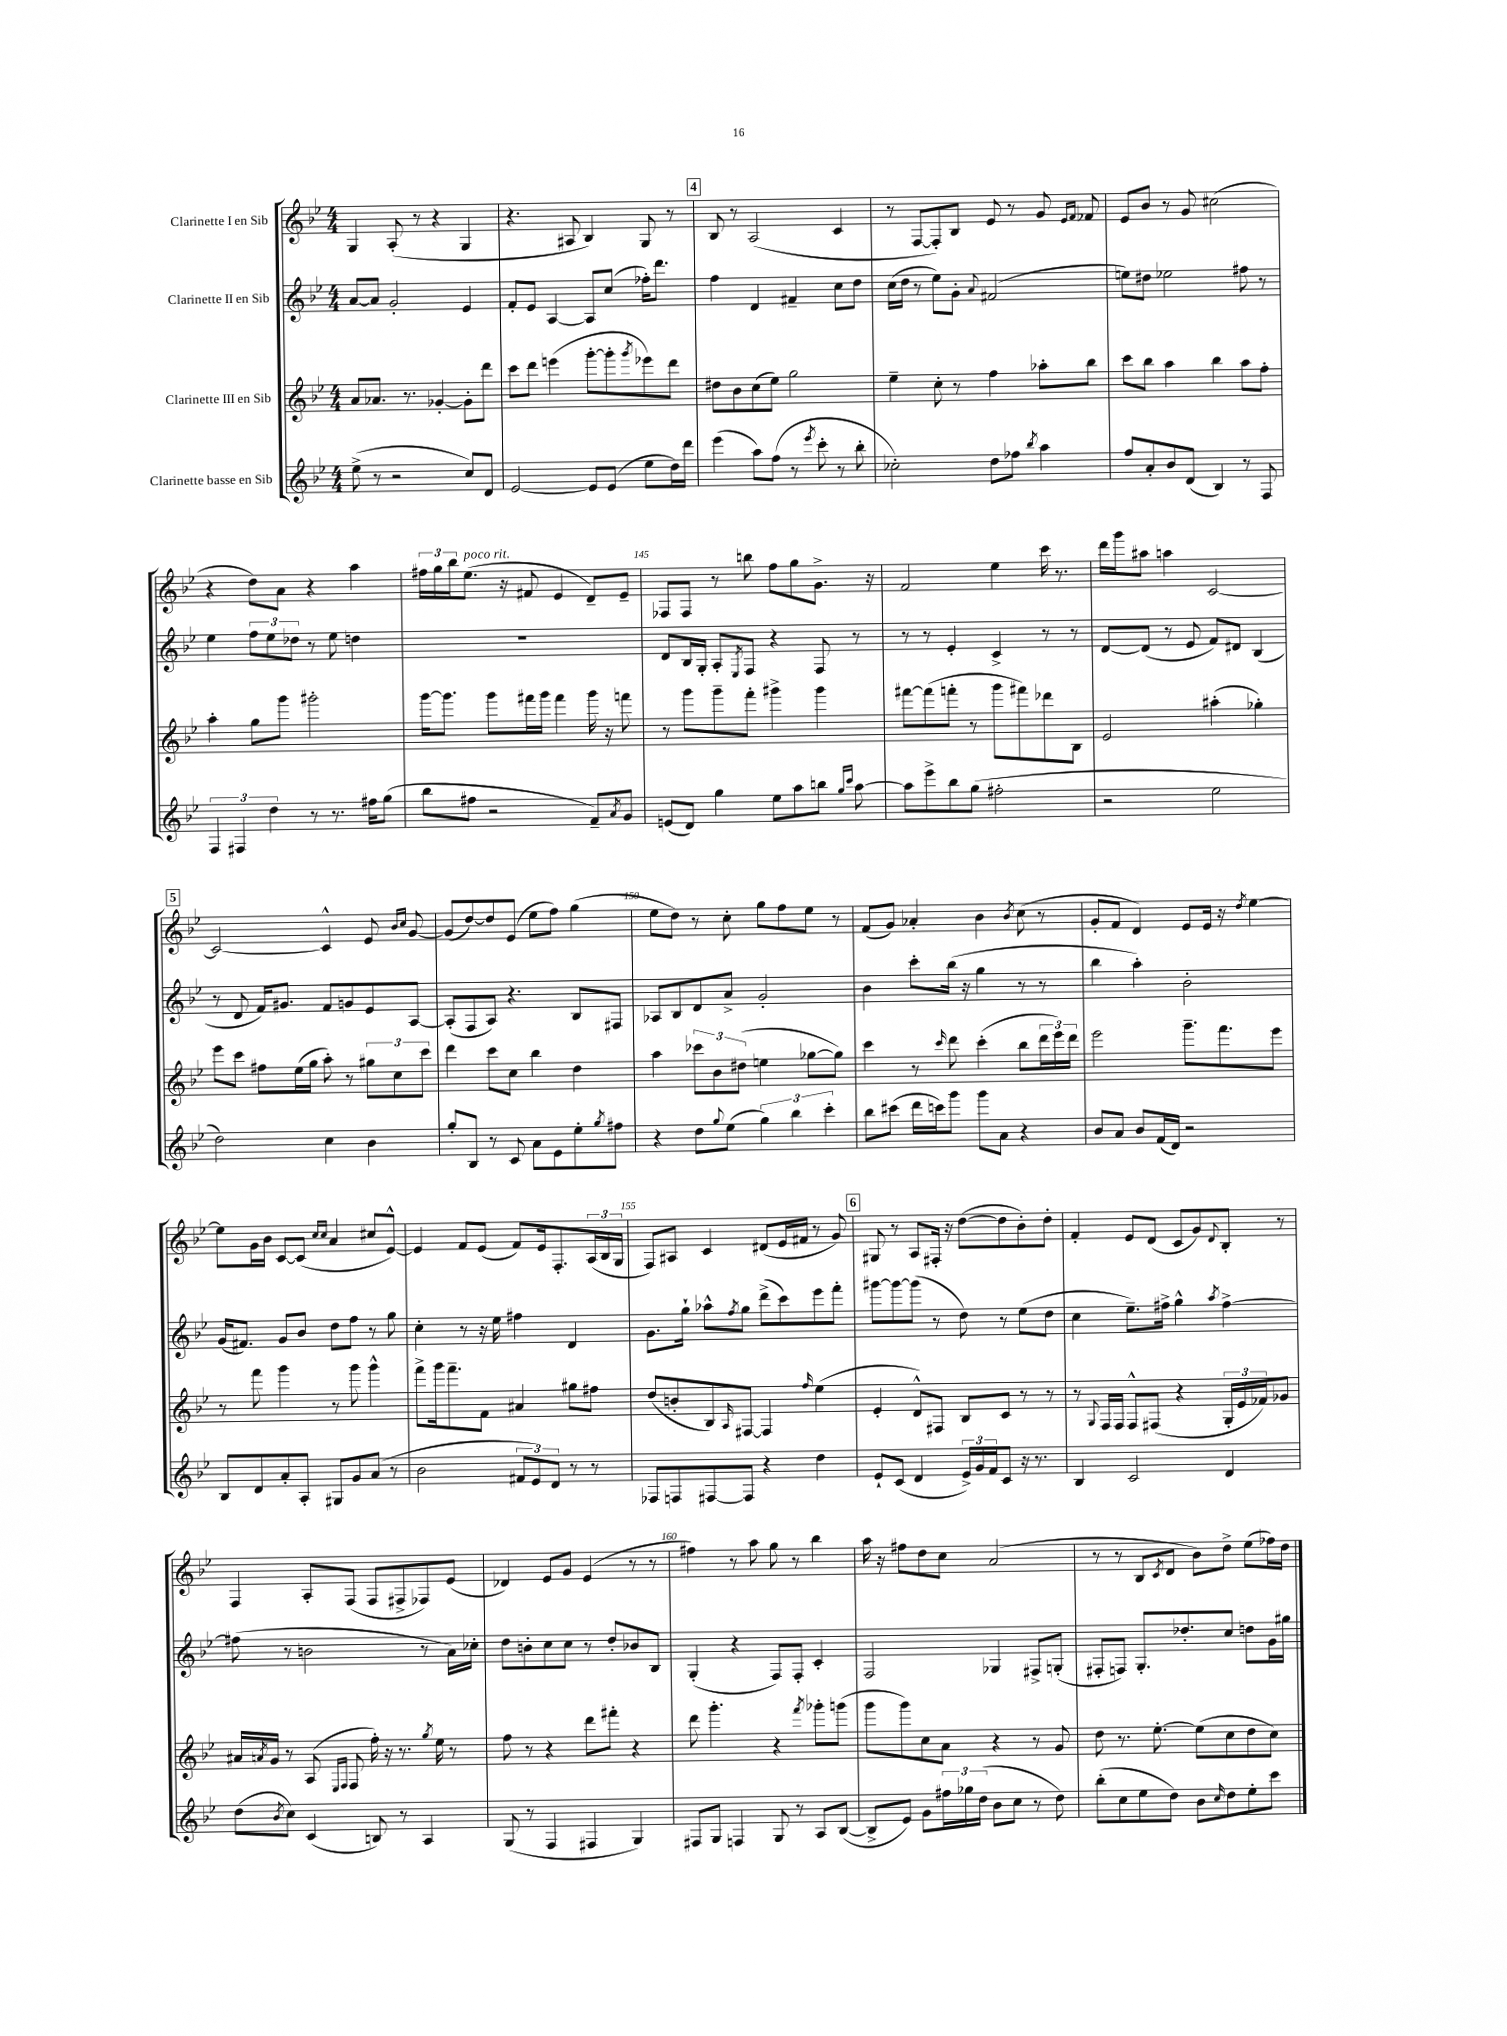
<<
\new StaffGroup <<
\new Staff = "s0" \with { instrumentName = "Clarinette I en Sib" } {
    \clef treble \key bes \major \numericTimeSignature \time 4/4
    g4 a8-.( r8 r4 g4 |
    r4. ais8 bes4) g8 r8 |
    \mark \markup { \box "4" } bes8 r8 a2( c'4 |
    r8 f8~ f8-.) bes8 ees'8 r8 g'8 \grace { ees'16 f'16 } fes'8 |
    ees'8 bes'8 r8 g'8 cis''2( |
    r4 d''8) a'8 r4 a''4 |
    \tuplet 3/2 { fis''16 g''16 bes''16 } ees''8.^\markup { \italic "poco rit." }( r16 fis'8 ees'4 d'8--) ees'8-- |
    fes8 fes8 r8 b''8 f''8 g''8 g'8.-> r16 |
    f'2 ees''4 c'''16 r8. |
    d'''16 g'''16 ais''8 a''4 c'2~ |
    \mark \markup { \box "5" } c'2~ c'4-^ ees'8 \grace { bes'16 c''16 } g'8~ |
    g'8( d''8~) d''8 ees'8( ees''8 f''8) g''4( |
    ees''8 d''8) r8 c''8-. g''8 f''8 ees''8 r8 |
    f'8( g'8) aes'4-. bes'4 \acciaccatura { bes'8 } c''8( r8 |
    g'8-. f'8 d'4) ees'8 ees'16 r16 \acciaccatura { d''8 } ees''4~ |
    ees''8 g'16 bes'16 c'8~ c'8( \grace { c''16 c''16 } a'4 cis''8 ees'8~-^) |
    ees'4 f'8 ees'8( f'8) ees'16 f8.-. \tuplet 3/2 { a16( bes16 g16 } |
    f8) ais8 c'4 dis'8( ees'16 fis'16 r8 g'8) |
    \mark \markup { \box "6" } gis8 r8 a8 fis16-. r16 d''8~( d''8 bes'8-.) d''8-. |
    f'4-. ees'8 d'8( c'8 g'8) \appoggiatura { d'8 } bes8-. r8 |
    f4 a8-. f8( f8 fis8-> fes8) ees'8( |
    des'4) ees'8 g'8 ees'4( r8 r8 |
    fis''4) r8 a''8 g''8 r8 bes''4 |
    a''16 r16 fis''8 d''8 c''8 a'2( |
    r8 r8 bes8 \acciaccatura { c'8 } d'8 bes'8) d''8-> ees''8( fes''16) d''16 \bar "|." |
}
\new Staff = "s1" \with { instrumentName = "Clarinette II en Sib" } {
    \clef treble \key bes \major \numericTimeSignature \time 4/4
    a'8~ a'8 g'2-. ees'4 |
    f'8-. ees'8 a4~ a8 c''8( fes''16-.) d'''8. |
    \mark \markup { \box "4" } f''4 d'4 fis'4-- c''8 d''8 |
    c''16( d''16 r8 ees''8) g'8-. \appoggiatura { a'8 } fis'2( |
    e''8) dis''8 ees''2 fis''8 r8 |
    ees''4 \tuplet 3/2 { f''8 ees''8 des''8 } r8 ees''8 d''4 |
    R1 |
    d'8 bes16 g16-. a8-. \acciaccatura { ees8 } f8 r4 f8 r8 |
    r8 r8 ees'4-. c'4-> r8 r8 |
    d'8~ d'8( r8 ees'8 f'8) dis'8 bes4( |
    \mark \markup { \box "5" } r8 d'8 f'16) gis'8. f'8 g'8 ees'8 a8~ |
    a8-.( f8 a8) r4. bes8 fis8 |
    aes8 bes8 d'8 a'8-> g'2-. |
    bes'4 c'''8-. bes''16( r16 g''4 r8 r8 |
    bes''4 a''4-.) bes'2-. |
    g'16( fis'8.) g'8 bes'8 d''8 f''8 r8 g''8 |
    c''4-. r8 r16 ees''16 fis''4 d'4 |
    g'8. g''16-! aes''8-^ \acciaccatura { f''8 } g''8 d'''8->( c'''8) ees'''8 f'''8-. |
    \mark \markup { \box "6" } gis'''8~ gis'''8~ gis'''8( r8 d''8) r8 ees''8( d''8 |
    c''4 ees''8.--) fis''16-> g''4-^ \acciaccatura { a''8 } fis''4~-> |
    fis''8( r8 b'2 r8 a'16) ces''16-. |
    d''8 b'8-. c''8 c''8 r8 d''8-. bes'8 bes8 |
    g4-.( r4 f8) f8-. c'4-. |
    f2 ges4 fis8-> g8-.( |
    fis8-. f8) g8.-. des''8.-. c''8 d''8 g'16 gis''16 \bar "|." |
}
\new Staff = "s2" \with { instrumentName = "Clarinette III en Sib" } {
    \clef treble \key bes \major \numericTimeSignature \time 4/4
    a'8 aes'8. r8. ges'4~-. ges'8-. d'''8 |
    c'''8 d'''8 e'''4( g'''8~-. g'''8-. \acciaccatura { g'''8 } ees'''8) d'''8 |
    \mark \markup { \box "4" } dis''8 bes'8 c''8( ees''8) g''2 |
    ees''4-- c''8-. r8 f''4 aes''8-. bes''8 |
    c'''8 bes''8 a''4 bes''4 a''8 f''8-. |
    a''4-. g''8 g'''8 gis'''2-. |
    g'''16~ g'''8. g'''8 fis'''16 g'''16 fis'''4 g'''16 r16 f'''8 |
    r8 g'''8 g'''8-- f'''8-. gis'''4-> gis'''4 |
    fis'''8~ fis'''8( f'''8-. r8 g'''8 fis'''8) des'''8 bes8 |
    ees'2 ais''4-.( ges''4-.) |
    \mark \markup { \box "5" } ees'''8 c'''8 fis''8 ees''16( g''16 a''8-.) r8 \tuplet 3/2 { gis''8 c''8 c'''8 } |
    d'''4 c'''8 c''8 bes''4 d''4 |
    a''4 \tuplet 3/2 { ces'''8 bes'8 dis''8( } e''4 ges''8~ ges''8) |
    c'''4 r8 \grace { c'''16 } d'''8 c'''4-.( bes''8 \tuplet 3/2 { d'''16 ees'''16) d'''16 } |
    ees'''2 g'''8.-- f'''8. ees'''8 |
    r8 f'''8 g'''4 r8 g'''8 g'''4-^ |
    f'''8-> g'''16 f'''8.-- f'8 ais'4 gis''8 fis''8 |
    d''8( b'8-. bes8) \grace { a16 } fis8~ fis4 \grace { f''16 } ees''4( |
    \mark \markup { \box "6" } ees'4-. d'8-^) fis8 bes8 c'8 r8 r8 |
    r8 \appoggiatura { g8 } f16 f16 f8-^ fis8( r4 \tuplet 3/2 { g16-. ees'16 fes'16) } ges'8 |
    ais'16 \acciaccatura { a'8 } g'16 r8 a8( \grace { ees16 f16 } f8 f''16-.) r16 r8. \acciaccatura { g''8 } ees''16 r8 |
    f''8 r8 r4 d'''8 fis'''8-. r4 |
    d'''8 g'''4.-. r4 \acciaccatura { f'''8 } ges'''8-. g'''8( |
    g'''8 g'''8) c''8 a'8 r4 r8 g'8 |
    d''8 r8. ees''8.~-. ees''8( c''8 d''8 c''8) \bar "|." |
}
\new Staff = "s3" \with { instrumentName = "Clarinette basse en Sib" } {
    \clef treble \key bes \major \numericTimeSignature \time 4/4
    ees''8->( r8 r2 c''8) d'8 |
    ees'2~ ees'8 ees'8( ees''8 d''16) d'''16 |
    \mark \markup { \box "4" } ees'''4( a''8) f''8( r8 \acciaccatura { ees'''8 } c'''8-. r8 bes''8-. |
    ces''2-.) d''8 fes''8 \acciaccatura { bes''8 } a''4 |
    f''8 a'8-. bes'8 d'8( bes4) r8 f8 |
    \tuplet 3/2 { f4 fis4 d''4 } r8 r8. fis''16 g''8( |
    bes''8 fis''8 r2 f'8--) \acciaccatura { a'8 } g'8 |
    e'8( d'8) g''4 ees''8 a''8 b''8 \grace { g''16 c'''16 } a''8~ |
    a''8 ees'''8-> bes''8 g''8( fis''2-. |
    r2 ees''2 |
    \mark \markup { \box "5" } d''2) c''4 bes'4 |
    g''8-. bes8 r8 c'8 a'8 ees'8 ees''8-. \acciaccatura { g''8 } fis''8 |
    r4 d''8 \appoggiatura { g''8 } ees''8( \tuplet 3/2 { g''4) bes''4 c'''4-. } |
    bes''8 cis'''8( d'''16 c'''16) g'''8 g'''8 a'8 r4 |
    bes'8 a'8 bes'8 f'16( d'16) r2 |
    bes8 d'8 a'8-. a8-. gis8 g'8 a'8( r8 |
    bes'2 \tuplet 3/2 { fis'8 ees'8) d'8 } r8 r8 |
    fes8 f8 fis8~ fis8 r4 d''4 |
    \mark \markup { \box "6" } ees'8-! c'8( d'4 \tuplet 3/2 { ees'16->) g'16 f'16 } c'8 r16 r8. |
    bes4 c'2 d'4 |
    d''8( \acciaccatura { bes'8 } c''8) c'4( b8) r8 a4 |
    g8( r8 f4 fis4 g4) |
    fis8 g8 f4 g8 r8 a8 bes8~( |
    bes8-> ees'8) g'8 \tuplet 3/2 { fis''16 ges''16 d''16( } bes'8 c''8 r8 d''8) |
    bes''8-.( c''8 ees''8 d''8) bes'8 \grace { c''16 } d''8 ees''8-. c'''8 \bar "|." |
}
>>
>>
\layout { \context { \Score currentBarNumber = #138 \override BarNumber.break-visibility = ##(#f #t #t) barNumberVisibility = #(every-nth-bar-number-visible 5) } }
